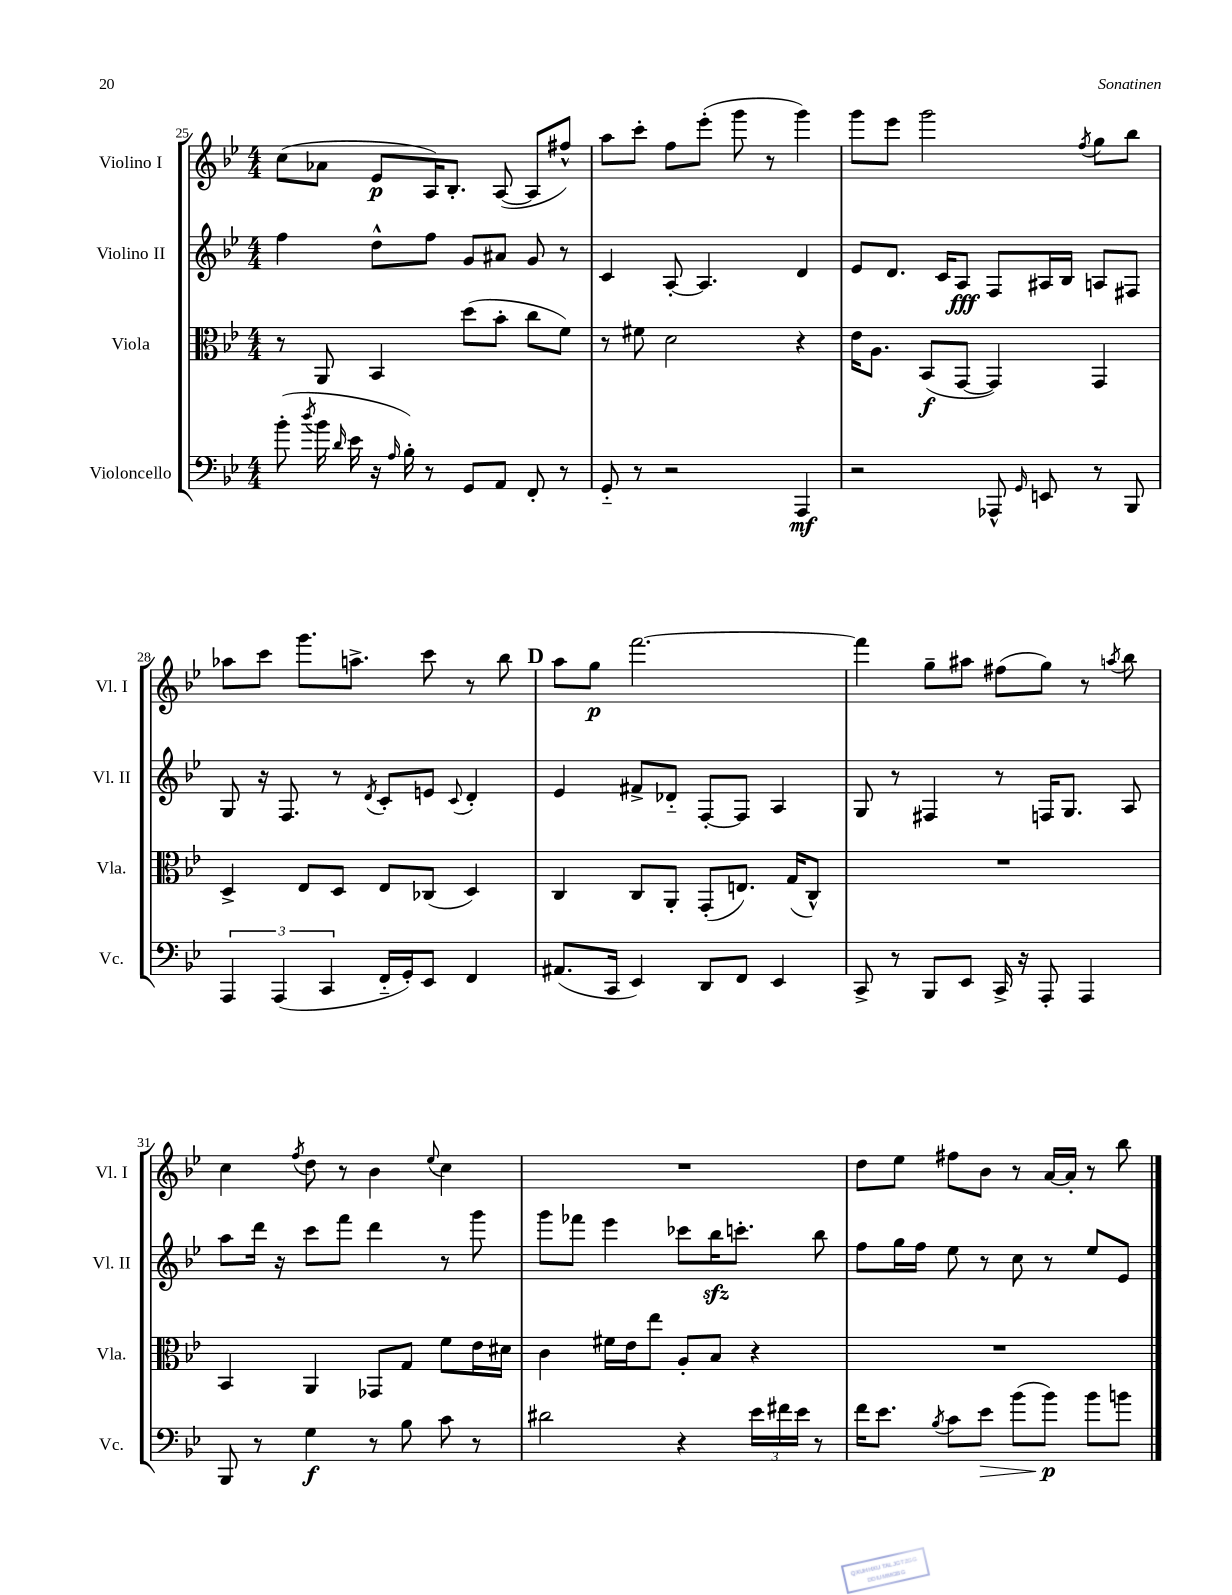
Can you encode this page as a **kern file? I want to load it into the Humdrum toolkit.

**kern	**dynam	**kern	**dynam	**kern	**dynam	**kern	**dynam
*part4	*part4	*part3	*part3	*part2	*part2	*part1	*part1
*staff4	*staff4	*staff3	*staff3	*staff2	*staff2	*staff1	*staff1
*I"Violoncello	*	*I"Viola	*	*I"Violino II	*	*I"Violino I	*
*I'Vc.	*	*I'Vla.	*	*I'Vl. II	*	*I'Vl. I	*
*clefF4	*	*clefC3	*	*clefG2	*	*clefG2	*
*k[b-e-]	*	*k[b-e-]	*	*k[b-e-]	*	*k[b-e-]	*
*M4/4	*	*M4/4	*	*M4/4	*	*M4/4	*
=25	=25	=25	=25	=25	=25	=25	=25
(8b-'\	.	8r	.	4ff\	.	(8cc\L	.
8qdd/	.	.	.	.	.	.	.
16b-\	.	8AA/	.	.	.	8a-X\J	.
16qqd/	.	.	.	.	.	.	.
16e-\	.	.	.	.	.	.	.
16r	.	4BB-/	.	8dd^^\L	.	8e-/L	p
16qqA/	.	.	.	.	.	.	.
16B-'\)	.	.	.	.	.	.	.
8r	.	.	.	8ff\J	.	16A/K)	.
.	.	.	.	.	.	8.B-'/J	.
8GG/L	.	(8dd\L	.	8g/L	.	.	.
8AA/J	.	8b-'\J	.	8a#X/J	.	([8A/	.
8FF'/	.	8cc\L	.	8g/	.	8A/L]	.
8r	.	8f\J)	.	8r	.	8ff#X^^/J)	.
=26	=26	=26	=26	=26	=26	=26	=26
8GG/	.	8r	.	4c/	.	8aa\L	.
8r	.	8f#X\	.	.	.	8ccc'\J	.
2r	.	2d\	.	[8A'/	.	8ff\L	.
.	.	.	.	4.A/]	.	(8eee-'\J	.
.	.	.	.	.	.	8ggg\	.
.	.	.	.	.	.	8r	.
4AAA/	mf	4r	.	4d/	.	4ggg\)	.
=27	=27	=27	=27	=27	=27	=27	=27
2r	.	16e-\KL	.	8e-/L	.	8ggg\L	.
.	.	8.A\J	.	.	.	.	.
.	.	.	.	8.d/J	.	8eee-\J	.
.	.	(8BB-/L	f	.	.	2ggg\	.
.	.	.	.	16c/KL	.	.	.
.	.	[8GG/J	.	8A/J	fff	.	.
8AAA-X^^/	.	4GG/])	.	8F/L	.	.	.
16qqGG/	.	.	.	.	.	.	.
8EEn/	.	.	.	16A#X/L	.	.	.
.	.	.	.	16B-/JJ	.	.	.
.	.	.	.	.	.	8qff/	.
8r	.	4GG/	.	8An/L	.	8gg\L	.
8BBB-/	.	.	.	8F#X/J	.	8bb-\J	.
!!LO:LB:g=z
=28	=28	=28	=28	=28	=28	=28	=28
6AAA/	.	4D^/	.	8G/	.	8aa-X\L	.
.	.	.	.	16r	.	8ccc\J	.
(6AAA/	.	.	.	.	.	.	.
.	.	.	.	8.F/	.	.	.
.	.	8E-/L	.	.	.	8.ggg\L	.
6CC/	.	.	.	.	.	.	.
.	.	8D/J	.	8r	.	.	.
.	.	.	.	.	.	8.aan^\J	.
.	.	.	.	8qd/	.	.	.
16FF/LL	.	8E-/L	.	8c'/L	.	.	.
16GG'/J)	.	.	.	.	.	.	.
8EE-/J	.	(8C-X/J	.	8en/J	.	8ccc\	.
.	.	.	.	8qqc/	.	.	.
4FF/	.	4D/)	.	4d'/	.	8r	.
.	.	.	.	.	.	8bb-\	.
!!LO:REH:place=s1:t=D
=29	=29	=29	=29	=29	=29	=29	=29
(8.AA#X/L	.	4C/	.	4e-/	.	8aa\L	.
.	.	.	.	.	.	8gg\J	p
16CC/Jk	.	.	.	.	.	.	.
4EE-/)	.	8C/L	.	8f#X^/L	.	[2.fff\	.
.	.	8AA'/J	.	8d-X/J	.	.	.
8DD/L	.	(8GG'/L	.	[8F'/L	.	.	.
8FF/J	.	8.En/J)	.	8F/J]	.	.	.
4EE-/	.	.	.	4A/	.	.	.
.	.	(16G/KL	.	.	.	.	.
.	.	8C^^/J)	.	.	.	.	.
=30	=30	=30	=30	=30	=30	=30	=30
8CC^/	.	1r	.	8G/	.	4fff\]	.
8r	.	.	.	8r	.	.	.
8BBB-/L	.	.	.	4F#X/	.	8gg~\L	.
8EE-/J	.	.	.	.	.	8aa#X\J	.
16CC^/	.	.	.	8r	.	(8ff#X\L	.
16r	.	.	.	.	.	.	.
8AAA'/	.	.	.	16Fn/KL	.	8gg\J)	.
.	.	.	.	8.G/J	.	.	.
4AAA/	.	.	.	.	.	8r	.
.	.	.	.	.	.	8qaan/	.
.	.	.	.	8A/	.	8bb-\	.
!!LO:LB:g=z
=31	=31	=31	=31	=31	=31	=31	=31
8BBB-/	.	4BB-/	.	8aa\L	.	4cc\	.
8r	.	.	.	16ddd\Jk	.	.	.
.	.	.	.	16r	.	.	.
.	.	.	.	.	.	8qff/	.
4G\	f	4AA/	.	8ccc\L	.	8dd\	.
.	.	.	.	8fff\J	.	8r	.
8r	.	8GG-X/L	.	4ddd\	.	4b-\	.
8B-\	.	8G/J	.	.	.	.	.
.	.	.	.	.	.	8qqee-/	.
8c\	.	8f\L	.	8r	.	4cc\	.
8r	.	16e-\L	.	8ggg\	.	.	.
.	.	16d#X\JJ	.	.	.	.	.
=32	=32	=32	=32	=32	=32	=32	=32
2d#X\	.	4c\	.	8ggg\L	.	1r	.
.	.	.	.	8fff-X\J	.	.	.
.	.	16f#X\LL	.	4eee-\	.	.	.
.	.	16e-\J	.	.	.	.	.
.	.	8ee-\J	.	.	.	.	.
4r	.	8A'/L	.	8ccc-X\L	.	.	.
.	.	8B-/J	.	16bb-zz\K	.	.	.
.	.	.	.	8.cccn'\J	.	.	.
24e-\LL	.	4r	.	.	.	.	.
24f#X\	.	.	.	.	.	.	.
24e-\JJ	.	.	.	.	.	.	.
8r	.	.	.	8bb-\	.	.	.
=33	=33	=33	=33	=33	=33	=33	=33
16f\KL	.	1r	.	8ff\L	.	8dd\L	.
8.e-\J	.	.	.	.	.	.	.
.	.	.	.	16gg\L	.	8ee-\J	.
.	.	.	.	16ff\JJ	.	.	.
8qB-/	.	.	.	.	.	.	.
8c\L	.	.	.	8ee-\	.	8ff#X\L	.
!	!LO:HP:b	!	!	!	!	!	!
8e-\J	>	.	.	8r	.	8b-\J	.
(8b-\L	.	.	.	8cc\	.	8r	.
8b-\J)	p	.	.	8r	.	[16a/LL	.
.	.	.	.	.	.	16a'/JJ]	.
8b-\L	]	.	.	8ee-/L	.	8r	.
8bn\J	.	.	.	8e-/J	.	8bb-\	.
==	==	==	==	==	==	==	==
*-	*-	*-	*-	*-	*-	*-	*-
